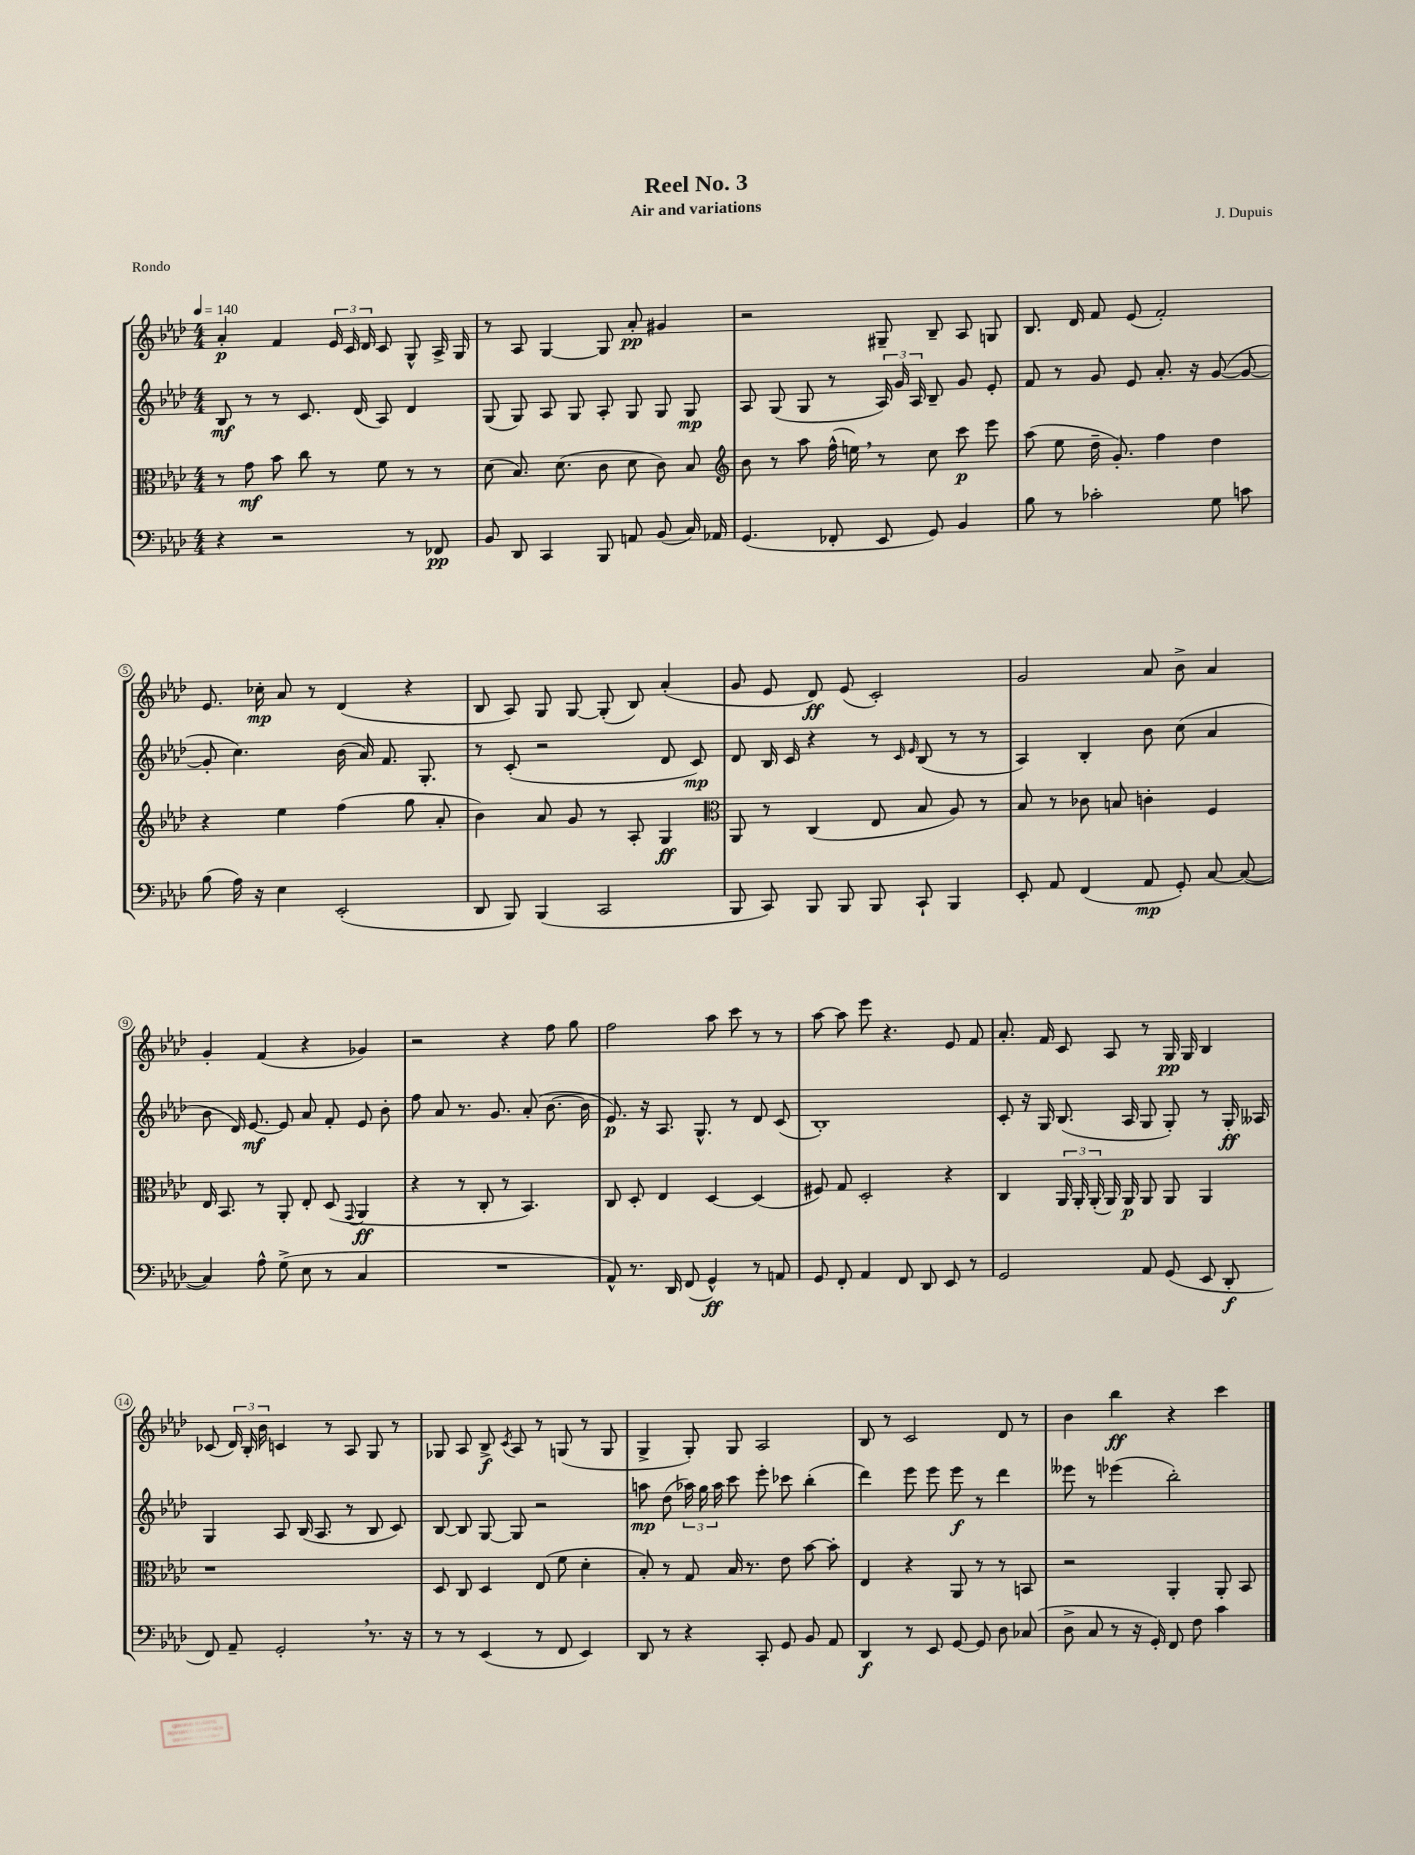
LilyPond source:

\header { title = "Reel No. 3" composer = "J. Dupuis" subtitle = "Air and variations" piece = "Rondo" }
<<
\new StaffGroup <<
\new Staff = "s0" {
    \clef treble \key aes \major \numericTimeSignature \time 4/4 \tempo 4 = 140
    \autoBeamOff aes'4-.\p f'4 \tuplet 3/2 { ees'16 c'16 des'16 } c'8 g8-^ aes16-> g16 |
    r8 aes8 g4~ g8 aes'8-.\pp gis'4 |
    r2 gis8-- bes8-- aes8 g8 |
    bes8. des'16 f'8 ees'8( f'2-.) |
    ees'8. ces''16-.\mp aes'8 r8 des'4( r4 |
    bes8 aes8) g8 g8~ g8-.( bes8) aes'4-.( |
    g'8 ees'8 des'8\ff) ees'8( c'2-.) |
    g'2 aes'8 bes'8-> aes'4 |
    g'4-. f'4( r4 ges'4) |
    r2 r4 f''8 g''8 |
    f''2 aes''8 c'''8 r8 r8 |
    aes''8~ aes''8 ees'''8 r4. ees'8 f'8 |
    aes'8.-. f'16 c'8 aes8 r8 g16\pp g16 bes4 |
    ces'8( \tuplet 3/2 { des'16) bes16-. bes'16 } c'4 r8 aes8 g8 r8 |
    ges8 aes8 bes8->\f \acciaccatura { c'8 } aes8 r8 g8( r8 g8 |
    g4-> g8-.) g8 aes2 |
    bes8 r8 c'2 des'8 r8 |
    bes'4 bes''4\ff r4 c'''4 \bar "|." |
}
\new Staff = "s1" {
    \clef treble \key aes \major \numericTimeSignature \time 4/4
    \autoBeamOff bes8\mf r8 r8 c'8. des'16( aes8) des'4 |
    g8( g8) aes8 g8 aes8-. g8 g8 g8\mp |
    aes8 g8( g8 r8 \tuplet 3/2 { aes16) g'16 aes16 } bes8-- g'8 ees'8-. |
    f'8 r8 g'8 ees'8 aes'8.-. r16 g'8~( g'8~ |
    g'8-. c''4.) bes'16( aes'16) f'8. g8.-. |
    r8 c'8-.( r2 des'8 c'8\mp) |
    des'8 bes16 c'16 r4 r8 \grace { c'16 ees'16 } bes8( r8 r8 |
    aes4) bes4-. bes'8 c''8( aes'4 |
    bes'8 des'16) ees'8.~\mf ees'8 aes'8 f'8-. ees'8 bes'8-. |
    f''8 aes'8 r8. g'8. aes'8-.( bes'8.~ bes'16 |
    ees'8.\p) r16 aes8. g8.-^ r8 des'8 c'8( |
    bes1-.) |
    c'8-. r16 g16 bes8.( aes16 g8 g8-.) r8 g16-.\ff aeses16 |
    g4 aes8 bes16( aes8. r8 bes8 c'8) |
    bes8~ bes8 g8~ g8 r2 |
    a''8\mp des''8( \tuplet 3/2 { aes''16) g''16 aes''16 } c'''8 ees'''8-. ces'''8 bes''4-.( |
    des'''4) ees'''8 ees'''8 ees'''8\f r8 des'''4 |
    eeses'''8 r8 ees'''4( bes''2-.) \bar "|." |
}
\new Staff = "s2" {
    \clef alto \key aes \major \numericTimeSignature \time 4/4
    \autoBeamOff r8 g'8\mf bes'8 c''8 r8 f'8 r8 r8 |
    des'8( bes8.) des'8.( c'8 des'8 c'8) bes8 |
    \clef treble bes'8 r8 aes''8 f''16-^( e''16) \breathe r8 c''8 c'''8\p ees'''8 |
    aes''8( ees''8 des''16-- g'8.-.) f''4 des''4 |
    r4 ees''4 f''4( g''8 aes'8-. |
    bes'4) aes'8 g'8 r8 aes8-. g4\ff |
    \clef alto aes,8 r8 c4( ees8 bes8 aes8) r8 |
    bes8 r8 ces'8 b8 c'4-. f4 |
    ees16 bes,8. r8 aes,8-. ees8-. des8( \appoggiatura { g,8 } aes,4\ff |
    r4 r8 c8-. r8 bes,4.) |
    c8 des8-. ees4 des4~ des4( |
    fis8) g8 des2-. r4 |
    c4 \tuplet 3/2 { aes,16 aes,16-. aes,16-.( } aes,16) aes,16\p aes,8 aes,8 aes,4 |
    r1 |
    des8 c8 des4 ees8( f'8 des'4-. |
    bes8-.) r8 g8 bes16 r8. ees'8 bes'8~ bes'8-. |
    ees4 r4 aes,8 r8 r8 b,8 |
    r2 aes,4-. aes,8-. bes,8 \bar "|." |
}
\new Staff = "s3" {
    \clef bass \key aes \major \numericTimeSignature \time 4/4
    \autoBeamOff r4 r2 r8 fes,8\pp |
    bes,8 des,8 c,4 bes,,8 a,8 bes,8( c16) aes,16 |
    g,4.( fes,8-. ees,8 g,8) bes,4 |
    bes8 r8 ces'2-. g8 c'8 |
    bes8( aes16) r16 ees4 ees,2-.( |
    des,8 bes,,8) bes,,4( c,2 |
    bes,,8 c,8) bes,,8 bes,,8 bes,,8 c,8-! bes,,4 |
    ees,8-. aes,8 f,4( aes,8\mp g,8-.) c8~ c8~( |
    c4) aes8-^ g8->( ees8 r8 c4 |
    R1 |
    aes,8-^) r8. des,16 f,8( g,4-^\ff) r8 a,8 |
    g,8 f,8-. aes,4 f,8 des,8 ees,8 r8 |
    g,2 aes,8 g,8( ees,8 des,8-.\f |
    f,8) aes,8-- g,2-. \breathe r8. r16 |
    r8 r8 ees,4( r8 f,8 ees,4) |
    des,8 r8 r4 c,8-. g,8 bes,8 aes,8 |
    des,4\f r8 ees,8 g,8~ g,8 des8 ces8( |
    des8-> c8 r8 r16 g,16-.) f,8 f8 c'4 \bar "|." |
}
>>
>>
\layout { \context { \Score \override BarNumber.stencil = #(make-stencil-circler 0.1 0.3 ly:text-interface::print) } }
